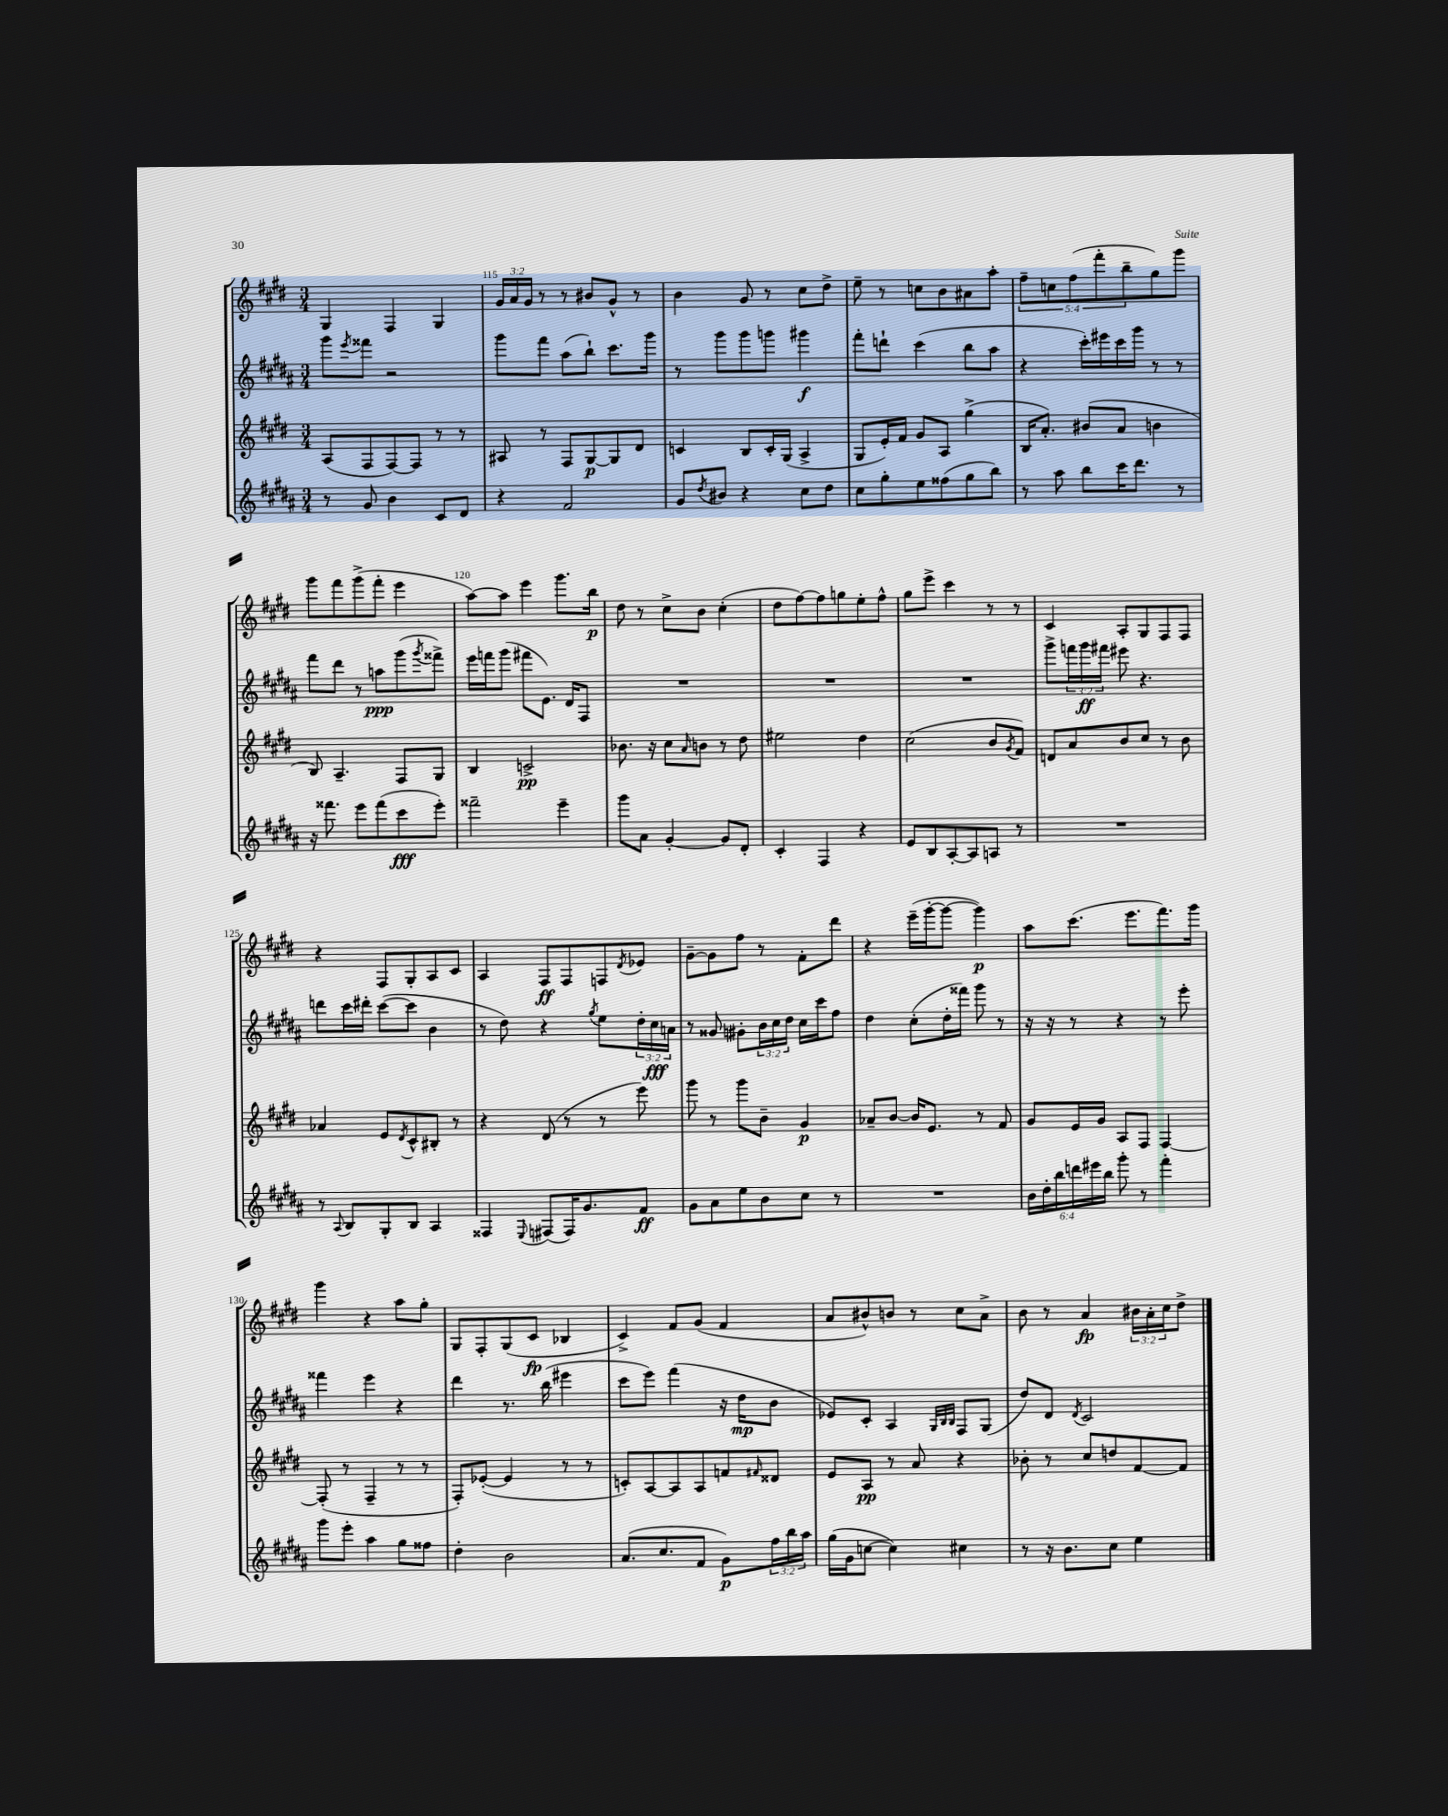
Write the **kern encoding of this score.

**kern	**dynam	**kern	**dynam	**kern	**dynam	**kern	**dynam
*part4	*part4	*part3	*part3	*part2	*part2	*part1	*part1
*staff4	*staff4	*staff3	*staff3	*staff2	*staff2	*staff1	*staff1
*clefG2	*	*clefG2	*	*clefG2	*	*clefG2	*
*k[f#c#g#d#a#]	*	*k[f#c#g#d#]	*	*k[f#c#g#d#a#]	*	*k[f#c#g#d#]	*
*M3/4	*	*M3/4	*	*M3/4	*	*M3/4	*
=114	=114	=114	=114	=114	=114	=114	=114
8r	.	(8A/L	.	8ggg#\L	.	4G#/	.
.	.	.	.	8qeee/	.	.	.
8g#/	.	8F#/	.	8fff##X\J	.	.	.
4b\	.	[8F#/)	.	2r	.	4F#/	.
.	.	8F#/J]	.	.	.	.	.
8c#/L	.	8r	.	.	.	4G#/	.
8d#/J	.	8r	.	.	.	.	.
=115	=115	=115	=115	=115	=115	=115	=115
4r	.	8A#X/	.	8ggg#\L	.	24g#/LL	.
.	.	.	.	.	.	24a/	.
.	.	.	.	.	.	24g#/JJ	.
.	.	8r	.	8fff#\J	.	8r	.
2f#/	.	8F#/L	.	(8aa#\L	.	8r	.
.	.	[8G#/	p	8bb`\J)	.	8b#X/L	.
.	.	8G#/]	.	8.ccc#\L	.	8g#^^/J	.
.	.	8d#/J	.	.	.	8r	.
.	.	.	.	16ggg#\Jk	.	.	.
=116	=116	=116	=116	=116	=116	=116	=116
8g#/L	.	4cn/	.	8r	.	4b\	.
8qdd#/	.	.	.	.	.	.	.
8b#X/J	.	.	.	8ggg#\L	.	.	.
4r	.	8B/L	.	8ggg#\	.	8g#/	.
.	.	16c'/L	.	8gggn\J	.	8r	.
.	.	(16G#/JJ	.	.	.	.	.
8cc#\L	.	4A^/	.	4ggg#X\	f	8cc#\L	.
8dd#\J	.	.	.	.	.	8dd#^\J	.
=117	=117	=117	=117	=117	=117	=117	=117
8cc#\L	.	8G#/L	.	8fff#'\L	.	8ee~\	.
8gg#'\	.	16e'/L)	.	8dddn`\J	.	8r	.
.	.	16f#/JJ	.	.	.	.	.
8ee\	.	8g#/L	.	(4ccc#\	.	8ccn\L	.
(8ff##X\	.	8A/J	.	.	.	8b\	.
8gg#\	.	(4gg#^\	.	8bb\L	.	8a#X\	.
8bb\J)	.	.	.	8aa#\J	.	8aa'\J	.
=118	=118	=118	=118	=118	=118	=118	=118
8r	.	16B/KL	.	4r	.	10ff#~\L	.
.	.	8.a'/J)	.	.	.	.	.
.	.	.	.	.	.	10ccn\	.
8aa#\	.	.	.	.	.	.	.
.	.	.	.	.	.	(10ff#\	.
8bb\L	.	(8b#X/L	.	16ccc#'\LL)	.	.	.
.	.	.	.	.	.	10fff#'\	.
.	.	.	.	16eee#X\	.	.	.
16ccc#\K	.	8a/J	.	16ccc#\	.	.	.
.	.	.	.	.	.	10bb~\	.
8.ddd#\J	.	.	.	16ggg#\JJ	.	.	.
.	.	4bn\	.	8r	.	8gg#\)	.
8r	.	.	.	8r	.	8ggg#\J	.
!!LO:LB:g=z
=119	=119	=119	=119	=119	=119	=119	=119
16r	.	8B/)	.	8fff#\L	.	8ggg#\L	.
8.fff##X\	.	.	.	.	.	.	.
.	.	4.A~/	.	8ddd#\J	.	8fff#\	.
8eee\L	.	.	.	8r	.	(8ggg#^\	.
(8fff##\	.	.	.	8aan\L	ppp	8fff#'\J	.
8ccc#\	fff	8F#/L	.	(8ggg#\	.	4eee\	.
.	.	.	.	8qggg#/	.	.	.
8eee'\J)	.	8G#/J	.	8fff##X^\J)	.	.	.
=120	=120	=120	=120	=120	=120	=120	=120
2fff##X~\	.	4B/	.	16eee\LL	.	[8aa\L)	.
.	.	.	.	16fffn\J	.	.	.
.	.	.	.	(8ggg#\J	.	8aa\J]	.
.	.	2cn^/	pp	8fff#X\L	.	4eee\	.
.	.	.	.	8.e\J)	.	.	.
4eee~\	.	.	.	.	.	8.ggg#\L	.
.	.	.	.	16d#/KL	.	.	.
.	.	.	.	8F#/J	.	.	.
.	.	.	.	.	.	16bb\Jk	p
=121	=121	=121	=121	=121	=121	=121	=121
8ggg#\L	.	8.b-X\	.	2.r	.	8dd#\	.
8a#\J	.	.	.	.	.	8r	.
.	.	16r	.	.	.	.	.
[4g#'/	.	8cc#\L	.	.	.	8cc#^\L	.
.	.	16qqa/	.	.	.	.	.
.	.	8bn\J	.	.	.	8b\J	.
8g#/L]	.	8r	.	.	.	(4cc#'\	.
8d#'/J	.	8dd#\	.	.	.	.	.
=122	=122	=122	=122	=122	=122	=122	=122
4c#'/	.	2ee#X\	.	2.r	.	8dd#\L	.
.	.	.	.	.	.	[8ff#\)	.
4F#/	.	.	.	.	.	8ff#\]	.
.	.	.	.	.	.	8ggn\	.
4r	.	4dd#\	.	.	.	8ee'\	.
.	.	.	.	.	.	8ff#^^\J	.
=123	=123	=123	=123	=123	=123	=123	=123
8e/L	.	(2cc#\	.	2.r	.	8gg#\L	.
8B/	.	.	.	.	.	8eee^\J	.
[8A#'/	.	.	.	.	.	4ccc#\	.
8A#/]	.	.	.	.	.	.	.
8An/J	.	8b/L	.	.	.	8r	.
.	.	8qg#/	.	.	.	.	.
8r	.	8f#/J)	.	.	.	8r	.
=124	=124	=124	=124	=124	=124	=124	=124
2.r	.	8dn/L	.	8ggg#^\L	.	4c#/	.
.	.	8a/	.	24fffn\L	.	.	.
.	.	.	.	24ggg#\	ff	.	.
.	.	.	.	24fff#X\JJ	.	.	.
.	.	8b/	.	8eee#X\	.	8A'/L	.
.	.	8cc#/J	.	4.r	.	8G#/	.
.	.	8r	.	.	.	8F#/	.
.	.	8b\	.	.	.	8F#/J	.
!!LO:LB:g=z
=125	=125	=125	=125	=125	=125	=125	=125
8r	.	4a-X/	.	8dddn\L	.	4r	.
8qqA#/	.	.	.	.	.	.	.
8B/L	.	.	.	16ccc#\L	.	.	.
.	.	.	.	16ddd#X'\JJ	.	.	.
8G#'/	.	8e/L	.	([8ccc#\L	.	8F#/L	.
.	.	8qd#/	.	.	.	.	.
8B/J	.	8c#^^/	.	8ccc#\J]	.	8G#'/	.
4A#/	.	8B#X'/J	.	4b\	.	8A/	.
.	.	8r	.	.	.	8c#/J	.
=126	=126	=126	=126	=126	=126	=126	=126
4F##X/	.	4r	.	8r	.	4A/	.
.	.	.	.	8dd#\)	.	.	.
8qqE/	.	.	.	.	.	.	.
(8F#X/L	.	(8d#/	.	4r	.	8F#/L	ff
16F#/K)	.	8r	.	.	.	8F#/	.
8.g#/	.	.	.	.	.	.	.
.	.	.	.	8qgg#/	.	.	.
.	.	8r	.	8ee\L	.	8Fn/	.
.	.	.	.	.	.	8qd#/	.
8f#/J	ff	8eee\)	.	24dd#'\L	.	8e-X/J	.
.	.	.	.	24cc#\	fff	.	.
.	.	.	.	24an\JJ	.	.	.
=127	=127	=127	=127	=127	=127	=127	=127
8g#\L	.	8ggg#\	.	8r	.	[8g#~\L	.
8a#\	.	8r	.	8g##X/	.	8g#\]	.
8ee\	.	8ggg#\L	.	8g#X'\L	.	8ff#\J	.
8b\	.	8b~\J	.	24b\L	.	8r	.
.	.	.	.	24cc#\	.	.	.
.	.	.	.	24dd#\JJ	.	.	.
8cc#\J	.	4g#/	p	16cc#\LL	.	8f#'\L	.
.	.	.	.	16ccc#\J	.	.	.
8r	.	.	.	8ff#\J	.	8ddd#\J	.
=128	=128	=128	=128	=128	=128	=128	=128
2.r	.	8a-X~/L	.	4dd#\	.	4r	.
.	.	[8b/J	.	.	.	.	.
.	.	16b/KL]	.	(8cc#'\L	.	(16eee~\LL	.
.	.	8.e/J	.	.	.	[16ggg#'\J	.
.	.	.	.	16dd#'\L	.	8ggg#\J_	.
.	.	.	.	16fff##X\JJ)	.	.	.
.	.	8r	.	8ggg#\	.	4ggg#\])	p
.	.	8f#/	.	8r	.	.	.
=129	=129	=129	=129	=129	=129	=129	=129
24b\LL	.	8g#/L	.	16r	.	8aa\L	.
24dd#'\	.	.	.	.	.	.	.
.	.	.	.	16r	.	.	.
24bb\	.	.	.	.	.	.	.
24dddn\	.	16e/L	.	8r	.	(8.ccc#\J	.
24eee#X\	.	.	.	.	.	.	.
.	.	16g#/JJ	.	.	.	.	.
24bb\JJ	.	.	.	.	.	.	.
8ggg#'\	.	8A/L	.	4r	.	.	.
.	.	.	.	.	.	8.eee\L	.
8r	.	8F#/J	.	.	.	.	.
4fff#'\	.	[4F#/	.	8r	.	8.fff#\)	.
.	.	.	.	8eee'\	.	.	.
.	.	.	.	.	.	16ggg#\Jk	.
!!LO:LB:g=z
=130	=130	=130	=130	=130	=130	=130	=130
8ggg#\L	.	(8F#'/]	.	4fff##X\	.	4ggg#\	.
8eee'\J	.	8r	.	.	.	.	.
4aa#\	.	4F#~/	.	4eee\	.	4r	.
8gg#\L	.	8r	.	4r	.	8aa\L	.
8ff##X\J	.	8r	.	.	.	8gg#'\J	.
=131	=131	=131	=131	=131	=131	=131	=131
4dd#'\	.	8F#'/L)	.	4ddd#\	.	8G#/L	.
.	.	([8e-X'/J	.	.	.	8F#'/	.
2b\	.	4e-/]	.	8.r	.	(8G#/	.
.	.	.	.	.	.	8c#/J	fp
.	.	.	.	(16bb\	.	.	.
.	.	8r	.	4eee#X\	.	4B-X/	.
.	.	8r	.	.	.	.	.
=132	=132	=132	=132	=132	=132	=132	=132
(8.a#/L	.	8cn'/L)	.	8ccc#\L	.	4c#^/)	.
.	.	[8A/	.	8eee\J)	.	.	.
8.cc#/	.	.	.	.	.	.	.
.	.	8A/]	.	(4fff#\	.	8f#/L	.
8f#/J	.	8A/	.	.	.	(8g#/J	.
8g#\L)	p	8fn/	.	16r	.	4f#/	.
.	.	.	.	16dd#\KL	mp	.	.
.	.	16qqf#X/	.	.	.	.	.
24ff#\L	.	8d##X/J	.	8b\J	.	.	.
24bb\	.	.	.	.	.	.	.
24aa#\JJ	.	.	.	.	.	.	.
=133	=133	=133	=133	=133	=133	=133	=133
(16gg#\LL	.	8e/L	.	8e-X/L)	.	8a/L	.
16g#\J	.	.	.	.	.	.	.
[8ccn\J	.	8A/J	pp	8c#'/J	.	8b#X^^/)	.
4cc\])	.	8r	.	4A#/	.	8bn/J	.
.	.	8a/	.	.	.	8r	.
.	.	.	.	32qqG#/LLL	.	.	.
.	.	.	.	32qqB/	.	.	.
.	.	.	.	32qqB/JJJ	.	.	.
4cc#X\	.	4r	.	8F#/L	.	8cc#\L	.
.	.	.	.	(8G#/J	.	8a^\J	.
=134	=134	=134	=134	=134	=134	=134	=134
8r	.	8b-X'\	.	8dd#/L)	.	8b\	.
16r	.	8r	.	8d#/J	.	8r	.
8.b\L	.	.	.	.	.	.	.
.	.	.	.	8qd#/	.	.	.
.	.	8cc#/L	.	2c#/	.	4a/	fp
8cc#\J	.	8ddn/	.	.	.	.	.
4ee\	.	[8f#/	.	.	.	24b#X\LL	.
.	.	.	.	.	.	24a'\	.
.	.	.	.	.	.	24cc#\J	.
.	.	8f#/J]	.	.	.	8dd#^\J	.
==	==	==	==	==	==	==	==
*-	*-	*-	*-	*-	*-	*-	*-
